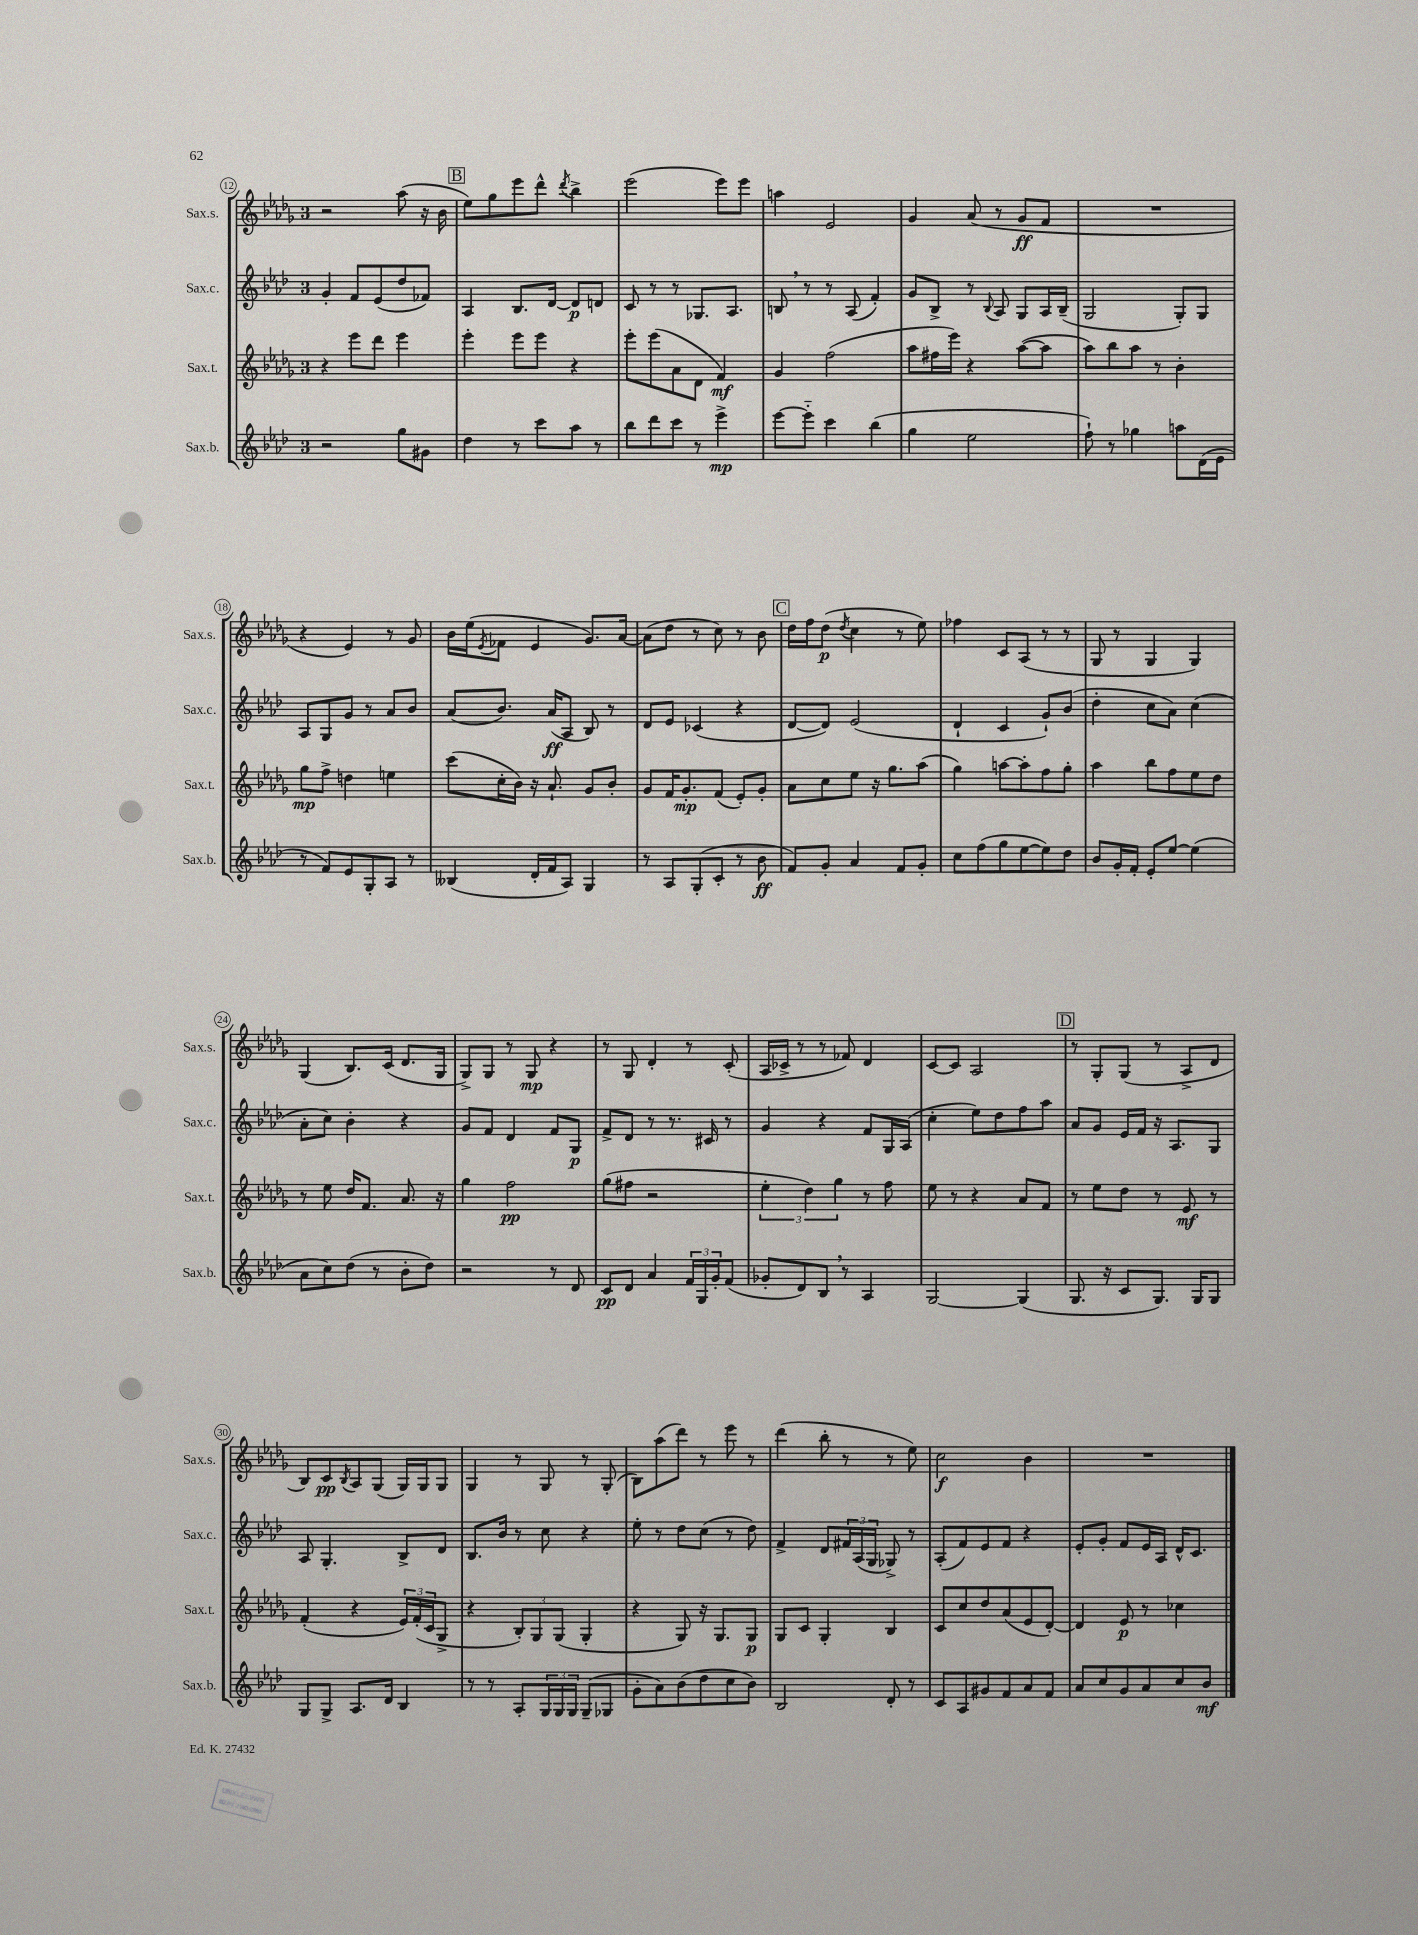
<<
\new StaffGroup <<
\new Staff = "s0" \with { instrumentName = "Sax.s." shortInstrumentName = "Sax.s." } {
    \clef treble \key des \major \once \override Staff.TimeSignature.style = #'single-digit \time 3/4
    r2 aes''8( r16 bes'16 |
    \mark \markup { \box "B" } ees''8) ges''8 ees'''8 des'''8-^ \acciaccatura { des'''8 } bes''4-> |
    ees'''2( ees'''8) ees'''8 |
    a''4 ees'2 |
    ges'4 aes'8( r8 ges'8\ff f'8 |
    R2. |
    r4 ees'4) r8 ges'8 |
    bes'16 ees''16( \acciaccatura { ees'8 } fes'8 ees'4 ges'8.) aes'16~ |
    aes'8( des''8 r8 c''8) r8 bes'8 |
    \mark \markup { \box "C" } des''16 f''16 des''8\p( \acciaccatura { des''8 } c''4 r8 ees''8) |
    fes''4 c'8 aes8( r8 r8 |
    ges8 r8 ges4 ges4) |
    ges4( bes8.) c'16( des'8. ges16 |
    ges8->) ges8 r8 ges8\mp r4 |
    r8 ges8 des'4-. r8 c'8-.( |
    aes16 ces'16-> r8 r8 fes'8) des'4 |
    c'8~ c'8 aes2 |
    \mark \markup { \box "D" } r8 ges8-. ges8( r8 aes8-> des'8 |
    bes8) c'8\pp \acciaccatura { bes8 } aes8 ges8( ges16) ges16 ges8 |
    ges4 r8 ges8 r8 ges8-.( |
    bes8) aes''8( des'''8) r8 ees'''8 r8 |
    des'''4( bes''8-. r8 r8 ees''8) |
    c''2\f bes'4 |
    R2. \bar "|." |
}
\new Staff = "s1" \with { instrumentName = "Sax.c." shortInstrumentName = "Sax.c." } {
    \clef treble \key aes \major \once \override Staff.TimeSignature.style = #'single-digit \time 3/4
    g'4-. f'8 ees'8( des''8 fes'8) |
    \mark \markup { \box "B" } aes4 bes8. des'16~ des'8\p d'8 |
    c'8 r8 r8 ges8. aes8. |
    b8 \breathe r8 r8 aes8( f'4-.) |
    g'8 bes8-> r8 \appoggiatura { bes8 } aes8 g8 aes16 bes16--( |
    g2 g8-.) g8 |
    aes8 g8 g'8 r8 aes'8 bes'8 |
    aes'8( bes'8.) aes'16\ff( aes8 bes8) r8 |
    des'8 ees'8 ces'4( r4 |
    \mark \markup { \box "C" } des'8~ des'8) ees'2( |
    des'4-! c'4 g'8-!) bes'8( |
    des''4-. c''8 aes'8) c''4( |
    aes'8-. c''8) bes'4-. r4 |
    g'8 f'8 des'4 f'8 g8\p |
    f'8-> des'8 r8 r8. cis'16 r8 |
    g'4 r4 f'8 g16 aes16( |
    c''4-. ees''8) des''8 f''8 aes''8 |
    \mark \markup { \box "D" } aes'8 g'8 ees'16 f'16 r16 aes8. g8 |
    aes8 g4.-. bes8-> des'8 |
    bes8. bes'16 r8 c''8 r4 |
    ees''8-. r8 des''8 c''8( r8 des''8) |
    f'4-> des'8 \tuplet 3/2 { fis'16 aes16( g16 } ges8->) r8 |
    aes8-.( f'8) ees'8 f'8 r4 |
    ees'8-. g'8-. f'8 ees'16 aes16 des'16-^ c'8. \bar "|." |
}
\new Staff = "s2" \with { instrumentName = "Sax.t." shortInstrumentName = "Sax.t." } {
    \clef treble \key des \major \once \override Staff.TimeSignature.style = #'single-digit \time 3/4
    r4 ees'''8 des'''8 ees'''4 |
    \mark \markup { \box "B" } ees'''4-. ees'''8 ees'''8 r4 |
    ees'''8-. ees'''8( aes'8 des'8 f'4\mf) |
    ges'4 f''2( |
    aes''8 fis''16 ees'''16) r4 aes''8~( aes''8 |
    aes''8) bes''8 aes''8 r8 bes'4-. |
    ges''8\mp f''8-> d''4 e''4 |
    c'''8( c''16-. bes'16) r16 aes'8.-! ges'8 bes'8-. |
    ges'8 f'16 ges'8.-.\mp f'8( ees'8-.) ges'8-. |
    \mark \markup { \box "C" } aes'8 c''8 ees''8 r16 ges''8. aes''8( |
    ges''4) a''8~ a''8-. f''8 ges''8-. |
    aes''4 bes''8 f''8 ees''8 des''8 |
    r8 ees''8 des''16 f'8. aes'8. r16 |
    ges''4 f''2\pp |
    ges''8( fis''8 r2 |
    \tuplet 3/2 { ees''4-. des''4) ges''4 } r8 f''8 |
    ees''8 r8 r4 aes'8 f'8 |
    \mark \markup { \box "D" } r8 ees''8 des''8 r8 ees'8\mf r8 |
    f'4-.( r4 \tuplet 3/2 { ees'16) f'16-.( c'16 } ges8-> |
    r4 \tuplet 3/2 { bes8-.) ges8 ges8( } ges4-. |
    r4 ges8) r16 ges8. ges8\p |
    ges8 c'8 ges4-. bes4 |
    c'8 c''8 des''8 aes'8( ees'8 des'8~-.) |
    des'4 ees'8\p r8 ces''4 \bar "|." |
}
\new Staff = "s3" \with { instrumentName = "Sax.b." shortInstrumentName = "Sax.b." } {
    \clef treble \key aes \major \once \override Staff.TimeSignature.style = #'single-digit \time 3/4
    r2 g''8 gis'8 |
    \mark \markup { \box "B" } des''4 r8 c'''8 aes''8 r8 |
    bes''8 des'''8 c'''8 r8 ees'''4->\mp |
    ees'''8~ ees'''8-_ c'''4 bes''4( |
    g''4 ees''2 |
    f''8-!) r8 ges''4 a''8 des'16( ees'16 |
    r8 f'8) ees'8 g8-. aes8 r8 |
    beses4( des'16-. f'16 aes8) g4 |
    r8 aes8 g8-.( c'8-. r8 bes'8\ff |
    \mark \markup { \box "C" } f'8) g'8-. aes'4 f'8 g'8-. |
    c''8 f''8( g''8 ees''8~ ees''8) des''8 |
    bes'8 g'16-. f'16-. ees'8-. ees''8~ ees''4( |
    aes'8 c''8) des''8( r8 bes'8-. des''8) |
    r2 r8 des'8 |
    c'8\pp des'8 aes'4 \tuplet 3/2 { f'16 g16 g'16-. } f'8( |
    ges'8-. des'8) bes8 \breathe r8 aes4 |
    g2~ g4( |
    \mark \markup { \box "D" } g8. r16 c'8 g8.) g16 g8 |
    g8 g8-> aes8. des'16 bes4 |
    r8 r8 aes8-. \tuplet 3/2 { g16 g16 g16 } g8--( ges8 |
    g'8-. aes'8) bes'8( des''8 c''8 bes'8) |
    bes2 des'8-. r8 |
    c'8 aes8 gis'8 f'8 aes'8 f'8 |
    aes'8 c''8 g'8 aes'8 c''8 bes'8\mf \bar "|." |
}
>>
>>
\layout { \context { \Score currentBarNumber = #12 \override BarNumber.stencil = #(make-stencil-circler 0.1 0.3 ly:text-interface::print) } }
